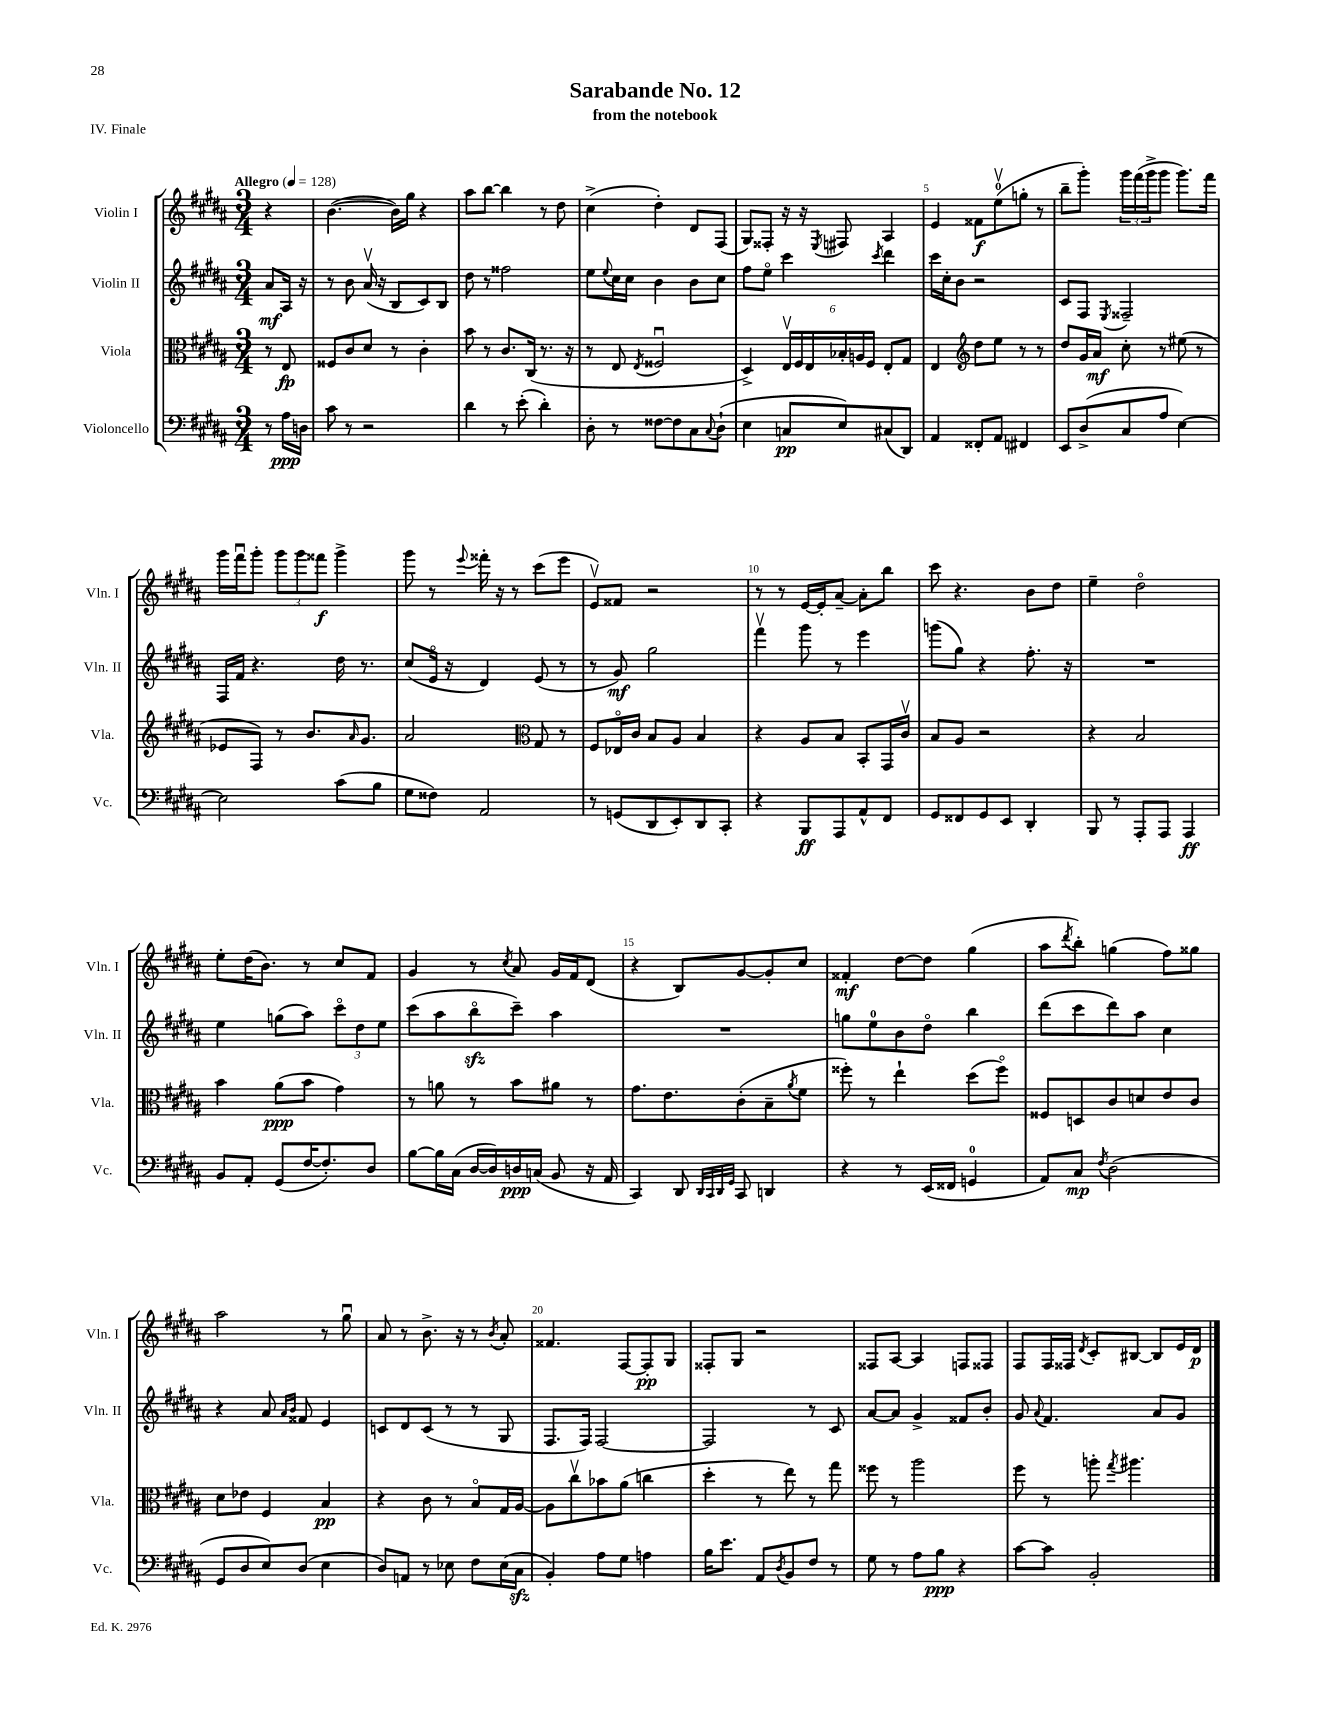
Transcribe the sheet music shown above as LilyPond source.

\header { title = "Sarabande No. 12" subtitle = "from the notebook" piece = "IV. Finale" }
<<
\new StaffGroup <<
\new Staff = "s0" \with { instrumentName = "Violin I" shortInstrumentName = "Vln. I" } {
    \clef treble \key b \major \numericTimeSignature \time 3/4 \partial 4 \tempo "Allegro" 4 = 128
    r4 |
    b'4.~( b'16) gis''16 r4 |
    ais''8 b''8~ b''4 r8 dis''8 |
    cis''4->( dis''4-.) dis'8 fis8( |
    gis8) fisis8-. r16 r16 \acciaccatura { e8 } fis8 ais4 |
    e'4 fisis'8\f e''8-0\upbow( g''8-. r8 |
    b''8-- gis'''8-.) \tuplet 3/2 { gis'''16 fis'''16( gis'''16-> } gis'''8 gis'''8.) fis'''16 |
    gis'''16 fis'''16\downbow gis'''8-. \tuplet 3/2 { gis'''8 gis'''8 fisis'''8\f } gis'''4-> |
    gis'''8 r8 \appoggiatura { e'''8 } fisis'''16-. r16 r8 cis'''8( e'''8 |
    e'8\upbow) fisis'8 r2 |
    r8 r8 e'16~ e'16-. ais'8~-- ais'8-. b''8 |
    cis'''8 r4. b'8 dis''8 |
    e''4-- dis''2\flageolet |
    e''8-. dis''16( b'8.) r8 cis''8 fis'8 |
    gis'4 r8 \acciaccatura { cis''8 } ais'8 gis'16 fis'16 dis'8( |
    r4 b8) gis'8~ gis'8-. cis''8 |
    fisis'4-.\mf dis''8~ dis''8 gis''4( |
    ais''8 \acciaccatura { dis'''8 } b''8-.) g''4( fis''8) gisis''8 |
    ais''2 r8 gis''8\downbow |
    ais'8 r8 b'8.-> r16 r8 \acciaccatura { b'8 } ais'8-. |
    fisis'4. fis8~ fis8-.\pp gis8 |
    fisis8-. gis8 r2 |
    fisis8 ais8~ ais4 f8 fisis8 |
    fis8 fis16 fisis16 \acciaccatura { dis'8 } cis'8-. bis8~ bis8 e'16 dis'16\p \bar "|." |
}
\new Staff = "s1" \with { instrumentName = "Violin II" shortInstrumentName = "Vln. II" } {
    \clef treble \key b \major \numericTimeSignature \time 3/4 \partial 4
    ais'8\mf ais16 r16 |
    r8 b'8 ais'16\upbow( r16 b8 cis'8) b8 |
    dis''8 r8 fisis''2 |
    e''8 \appoggiatura { e''8 } cis''16 cis''16 b'4 b'8 cis''8 |
    fis''8 e''8\flageolet cis'''4 \acciaccatura { cis'''8 } dis'''4 |
    cis'''16 cis''16-. b'8 r2 |
    cis'8 fis8 \acciaccatura { e8 } fisis2-- |
    fis16 fis'16 r4. dis''16 r8. |
    cis''8( e'16\flageolet r16 dis'4) e'8( r8 |
    r8 gis'8\mf) gis''2 |
    fis'''4\upbow gis'''8 r8 e'''4 |
    g'''8( gis''8) r4 fis''8.-. r16 |
    R2. |
    e''4 g''8( ais''8) \tuplet 3/2 { cis'''8\flageolet dis''8 e''8 } |
    cis'''8( ais''8 b''8\flageolet\sfz cis'''8--) ais''4 |
    R2. |
    g''8 e''8-0 b'8 dis''8\flageolet b''4 |
    dis'''8( cis'''8 dis'''8) ais''8 cis''4 |
    r4 ais'8 \grace { ais'16 b'16 } fisis'8 e'4 |
    c'8 dis'8 c'8( r8 r8 gis8 |
    fis8. fis16) fis2~ |
    fis2 r8 cis'8 |
    ais'8~ ais'8 gis'4-> fisis'8 b'8-. |
    gis'8 \appoggiatura { ais'8 } fis'4. ais'8 gis'8 \bar "|." |
}
\new Staff = "s2" \with { instrumentName = "Viola" shortInstrumentName = "Vla." } {
    \clef alto \key b \major \numericTimeSignature \time 3/4 \partial 4
    r8 e8\fp |
    fisis8 cis'8 dis'8 r8 cis'4-. |
    b'8 r8 cis'8. cis16( r8. r16 |
    r8 e8 \acciaccatura { e8 } fisis2\downbow |
    dis4->) \tuplet 6/4 { e16\upbow fis16 e16 bes16-. a16 fis16 } e8-. gis8 |
    e4 \clef treble dis''8 e''8 r8 r8 |
    dis''8 gis'16 ais'16\mf cis''8-. r8 eis''8( r8 |
    ees'8 fis8) r8 b'8. \grace { ais'16 } gis'8. |
    ais'2 \clef alto gis8 r8 |
    fis8 ees16\flageolet cis'16 b8 ais8 b4 |
    r4 ais8 b8 b,8-. gis,16 cis'16\upbow |
    b8 ais8 r2 |
    r4 b2 |
    b'4 ais'8\ppp( b'8 gis'4) |
    r8 a'8 r8 b'8 ais'8 r8 |
    gis'8. e'8. cis'8-.( b8-- \acciaccatura { ais'8 } fis'8 |
    fisis''8-.) r8 e''4-! dis''8( fisis''8\flageolet) |
    fisis8 d8 cis'8 d'8 e'8 cis'8 |
    dis'8 ees'8 fis4 b4\pp |
    r4 cis'8 r8 b8\flageolet gis16 ais16~ |
    ais8 cis''8\upbow bes'8 ais'8( c''4 |
    dis''4-. r8 e''8) r8 gis''8 |
    fisis''8 r8 ais''2 |
    fis''8 r8 a''8-. \acciaccatura { gis''8 } ais''4. \bar "|." |
}
\new Staff = "s3" \with { instrumentName = "Violoncello" shortInstrumentName = "Vc." } {
    \clef bass \key b \major \numericTimeSignature \time 3/4 \partial 4
    r8 ais16\ppp d16 |
    cis'8 r8 r2 |
    dis'4 r8 e'8-.( dis'4-.) |
    dis8-. r8 fisis8~ fisis8 cis8 \appoggiatura { cis8 } dis8-!( |
    e4 c8\pp e8) cis8( dis,8) |
    ais,4 fisis,8-. ais,8 fis,4 |
    e,8 dis8->( cis8 ais8 e4~) |
    e2 cis'8( b8 |
    gis8 fisis8) ais,2 |
    r8 g,8( dis,8 e,8-.) dis,8 cis,8-. |
    r4 b,,8\ff ais,,8 ais,8-^ fis,8 |
    gis,8 fisis,8 gis,8 e,8 dis,4-. |
    b,,8 r8 ais,,8-. ais,,8 ais,,4\ff |
    b,8 ais,8-. gis,8( fis16~ fis8.-.) dis8 |
    b8~ b16 cis16( dis16~ dis16) d16\ppp c16( b,8 r16 ais,16 |
    cis,4) dis,8 \grace { dis,32 cis,32 dis,32 gis,32 } cis,8 d,4 |
    r4 r8 e,16( fisis,16 g,4-0 |
    ais,8) cis8\mp \acciaccatura { fis8 } dis2( |
    gis,8 dis8 e8) dis8( e4 |
    dis8) a,8 r8 ees8 fis8 ees16( cis16\sfz |
    b,4-.) ais8 gis8 a4 |
    b16 e'8. ais,8 \acciaccatura { dis8 } b,8 fis8 r8 |
    gis8 r8 ais8 b8\ppp r4 |
    cis'8~ cis'8 b,2-. \bar "|." |
}
>>
>>
\layout { \context { \Score \override BarNumber.break-visibility = ##(#f #t #t) barNumberVisibility = #(every-nth-bar-number-visible 5) } }
